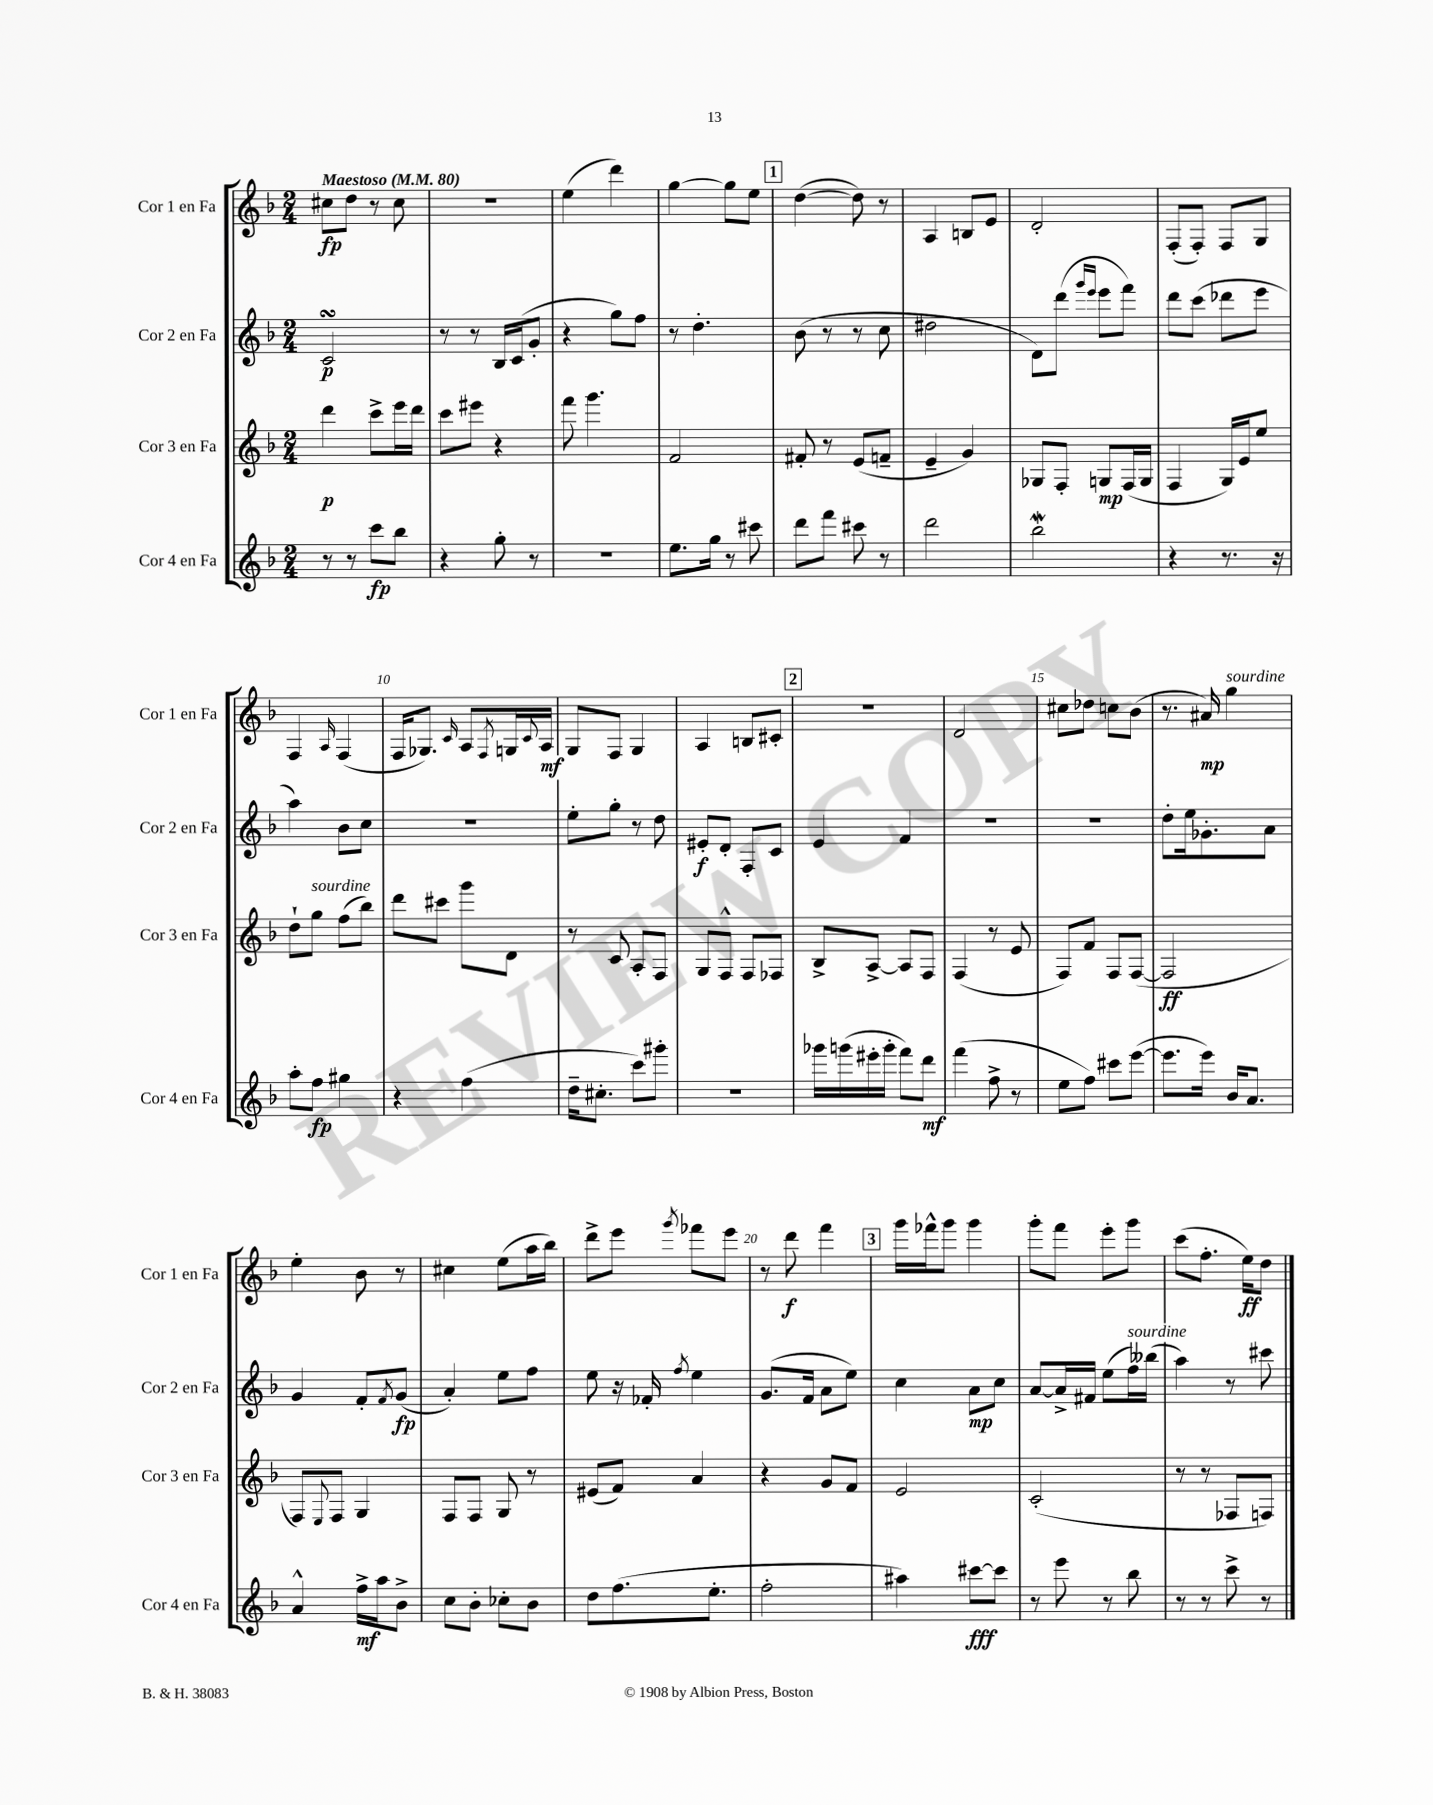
<<
\new StaffGroup <<
\new Staff = "s0" \with { instrumentName = "Cor 1 en Fa" shortInstrumentName = "Cor 1 en Fa" } {
    \clef treble \key f \major \numericTimeSignature \time 2/4 \tempo "Maestoso" 4 = 80
    cis''8\fp d''8 r8 cis''8 |
    R2 |
    e''4( d'''4) |
    g''4~ g''8 e''8 |
    \mark \markup { \box "1" } d''4~( d''8) r8 |
    a4 b8 e'8 |
    d'2-. |
    f8-.( f8-.) f8 g8 |
    f4 \grace { a16 } f4( |
    f16 ges8.) \grace { c'16 } a8 \acciaccatura { f8 } g16 \appoggiatura { c'8 } a16\mf |
    g8 f8 g4 |
    a4 b8 cis'8-. |
    \mark \markup { \box "2" } R2 |
    d'2 |
    cis''8 des''8 c''8 bes'8( |
    r8. ais'16\mp) g''4^\markup { \italic "sourdine" } |
    e''4-. bes'8 r8 |
    cis''4 e''8( a''16 bes''16) |
    d'''8-> e'''8 \acciaccatura { g'''8 } fes'''8 e'''8 |
    r8 d'''8\f f'''4 |
    \mark \markup { \box "3" } g'''16 fes'''16-^ g'''8 g'''4 |
    g'''8-. f'''8 e'''8-. g'''8 |
    c'''8( f''8.-. e''16\ff) d''8 \bar "|." |
}
\new Staff = "s1" \with { instrumentName = "Cor 2 en Fa" shortInstrumentName = "Cor 2 en Fa" } {
    \clef treble \key f \major \numericTimeSignature \time 2/4
    c'2\turn\p |
    r8 r8 bes16 c'16( g'8-. |
    r4 g''8) f''8 |
    r8 d''4.-. |
    \mark \markup { \box "1" } bes'8( r8 r8 c''8 |
    dis''2 |
    d'8) d'''8( \grace { g'''16 e'''16 } e'''8 f'''8) |
    d'''8 c'''8( des'''8 e'''8 |
    a''4) bes'8 c''8 |
    R2 |
    e''8-. g''8-. r8 d''8 |
    eis'8-.\f d'8-. f8-. c'8 |
    \mark \markup { \box "2" } e'4 f'4 |
    R2 |
    R2 |
    d''8-. e''16 ges'8.-. a'8 |
    g'4 f'8-. \acciaccatura { f'8 } g'8\fp( |
    a'4-.) e''8 f''8 |
    e''8 r16 fes'16-. \acciaccatura { f''8 } e''4 |
    g'8.( f'16 a'8 e''8) |
    \mark \markup { \box "3" } c''4 a'8\mp c''8 |
    a'8~ a'16-> fis'16 e''8( f''16^\markup { \italic "sourdine" }) beses''16( |
    a''4) r8 cis'''8 \bar "|." |
}
\new Staff = "s2" \with { instrumentName = "Cor 3 en Fa" shortInstrumentName = "Cor 3 en Fa" } {
    \clef treble \key f \major \numericTimeSignature \time 2/4
    d'''4\p c'''8-> e'''16 d'''16 |
    c'''8 eis'''8 r4 |
    f'''8 g'''4. |
    f'2 |
    \mark \markup { \box "1" } fis'8-. r8 e'8( f'8-- |
    e'4-- g'4) |
    ges8 f8-. g8\mp f16( g16 |
    f4 g16) e'16 e''8 |
    d''8-! g''8^\markup { \italic "sourdine" } f''8( bes''8) |
    d'''8 cis'''8 g'''8 d'8 |
    r8 c'8 a8-. f8 |
    g8 f8-^ f8 fes8 |
    \mark \markup { \box "2" } bes8-> a8~-> a8 f8 |
    f4( r8 e'8 |
    f8) f'8 f8 f8~( |
    f2\ff |
    f8) \appoggiatura { e8 } f8 g4 |
    f8 f8 g8 r8 |
    eis'8( f'8) a'4 |
    r4 g'8 f'8 |
    \mark \markup { \box "3" } e'2 |
    c'2-.( |
    r8 r8 fes8 f8) \bar "|." |
}
\new Staff = "s3" \with { instrumentName = "Cor 4 en Fa" shortInstrumentName = "Cor 4 en Fa" } {
    \clef treble \key f \major \numericTimeSignature \time 2/4
    r8 r8 c'''8\fp bes''8 |
    r4 g''8-. r8 |
    r2 |
    e''8. g''16 r8 cis'''8 |
    \mark \markup { \box "1" } d'''8 f'''8 cis'''8 r8 |
    d'''2 |
    bes''2\mordent |
    r4 r8. r16 |
    a''8-. f''8\fp gis''4 |
    r4 f''4( |
    d''16-- cis''8.-. c'''8) gis'''8-. |
    R2 |
    \mark \markup { \box "2" } ges'''16 g'''16( eis'''16-. g'''16-. f'''8) d'''8\mf |
    f'''4( f''8-> r8 |
    e''8 f''8) cis'''8 e'''8~( |
    e'''8. e'''16) bes'16 a'8. |
    a'4-^ f''16->\mf a''16 bes'8-> |
    c''8 bes'8-. ces''8-. bes'8 |
    d''8 f''8.( e''8.-. |
    f''2-. |
    \mark \markup { \box "3" } ais''4) cis'''8~\fff cis'''8 |
    r8 e'''8 r8 bes''8 |
    r8 r8 c'''8-> r8 \bar "|." |
}
>>
>>
\layout { \context { \Score \override BarNumber.break-visibility = ##(#f #t #t) barNumberVisibility = #(every-nth-bar-number-visible 5) } }
